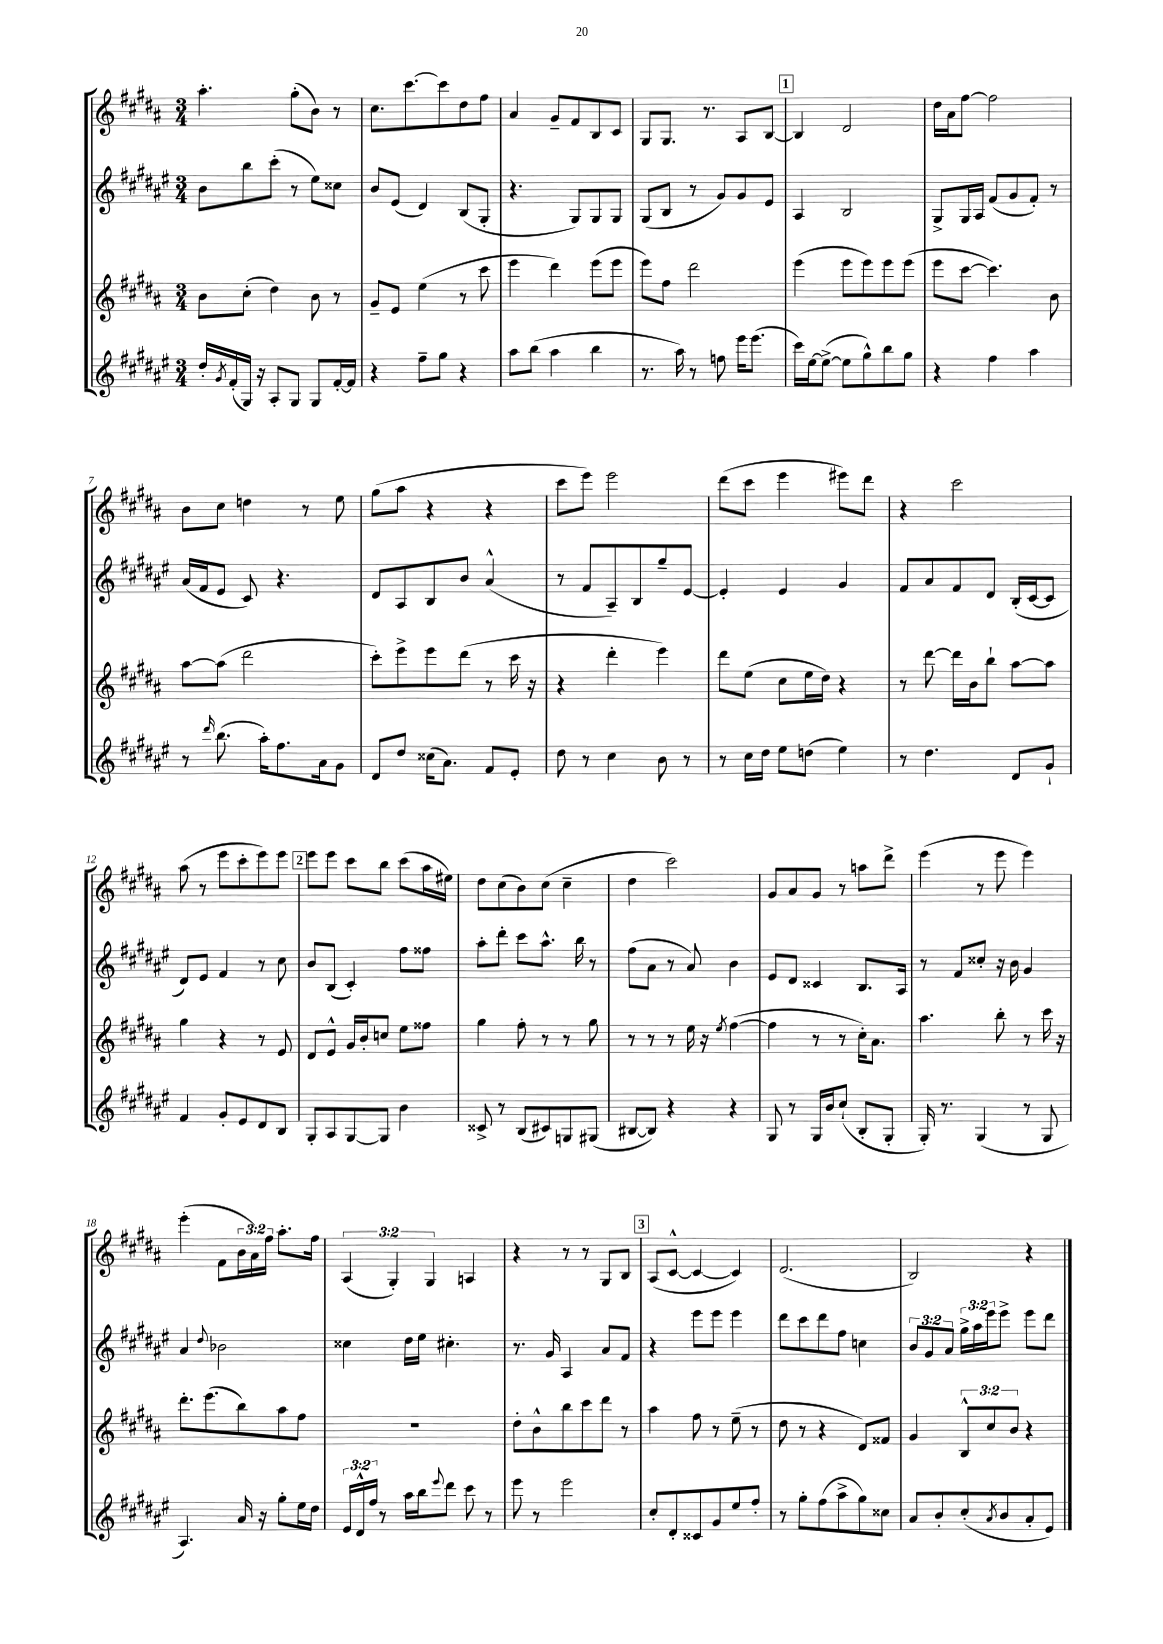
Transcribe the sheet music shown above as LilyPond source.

<<
\new StaffGroup <<
\new Staff = "s0" {
    \clef treble \key b \major \numericTimeSignature \time 3/4 \override Staff.TupletNumber.text = #tuplet-number::calc-fraction-text
    ais''4.-. gis''8-.( b'8) r8 |
    cis''8. cis'''8.~ cis'''8 dis''8 fis''8 |
    ais'4 gis'8-- fis'8 b8 cis'8 |
    gis8 gis8. r8. ais8 b8~ |
    \mark \markup { \box "1" } b4 dis'2 |
    dis''16 ais'16 fis''8~ fis''2 |
    b'8 cis''8 d''4 r8 e''8 |
    gis''8( ais''8 r4 r4 |
    cis'''8 e'''8) e'''2 |
    dis'''8( cis'''8 e'''4 eis'''8) dis'''8 |
    r4 cis'''2 |
    ais''8( r8 e'''8 cis'''8-. e'''8) e'''8 |
    \mark \markup { \box "2" } e'''8 e'''8 cis'''8 b''8 cis'''8( ais''16 eis''16) |
    dis''8 cis''8( b'8) cis''8( cis''4-- |
    dis''4 cis'''2) |
    gis'8 ais'8 gis'8 r8 a''8 dis'''8-> |
    e'''4( r8 e'''8 e'''4) |
    e'''4-.( fis'8 \tuplet 3/2 { b'16 ais'16) fis''16 } ais''8.-. fis''16 |
    \tuplet 3/2 { ais4( gis4-.) gis4 } a4 |
    r4 r8 r8 gis8 b8 |
    \mark \markup { \box "3" } ais8( cis'8~-^ cis'4~ cis'4) |
    dis'2.( |
    b2) r4 \bar "|." |
}
\new Staff = "s1" {
    \clef treble \key fis \major \numericTimeSignature \time 3/4 \override Staff.TupletNumber.text = #tuplet-number::calc-fraction-text
    b'8 b''8 cis'''8-.( r8 eis''8) cisis''8 |
    b'8 eis'8( dis'4) b8( gis8-. |
    r4. gis8) gis8 gis8 |
    gis8( b8 r8 gis'8) gis'8 eis'8 |
    \mark \markup { \box "1" } ais4 b2 |
    gis8-> gis16 ais16 fis'8( gis'8 fis'8-.) r8 |
    ais'16( fis'16 eis'8 cis'8) r4. |
    dis'8 ais8 b8 b'8 ais'4-^( |
    r8 fis'8 ais8--) b8 gis''8-- eis'8~ |
    eis'4-. eis'4 gis'4 |
    fis'8 ais'8 fis'8 dis'8 b16-.( cis'16~ cis'8 |
    dis'8) eis'8 fis'4 r8 cis''8 |
    \mark \markup { \box "2" } b'8 b8( cis'4-.) fis''8 fisis''8 |
    ais''8-. dis'''8-. cis'''8 ais''8.-^ b''16 r8 |
    fis''8( ais'8 r8 ais'8) b'4 |
    eis'8 dis'8 cisis'4 b8. ais16 |
    r8 fis'8 cisis''8-. r16 b'16 gis'4 |
    ais'4 \appoggiatura { dis''8 } bes'2 |
    cisis''4 dis''16 eis''16 cis''4.-. |
    r8. gis'16 ais4 ais'8 fis'8 |
    \mark \markup { \box "3" } r4 eis'''8 eis'''8 eis'''4 |
    dis'''8 cis'''8 dis'''8 fis''8 c''4 |
    \tuplet 3/2 { b'8 gis'8 ais'8 } \tuplet 3/2 { gis''16-> ais''16 eis'''16 } eis'''8-> eis'''8 dis'''8 \bar "|." |
}
\new Staff = "s2" {
    \clef treble \key b \major \numericTimeSignature \time 3/4 \override Staff.TupletNumber.text = #tuplet-number::calc-fraction-text
    b'8 cis''8-.( dis''4) b'8 r8 |
    gis'8-- e'8 e''4( r8 cis'''8 |
    e'''4 dis'''4) e'''8( e'''8 |
    e'''8) fis''8 dis'''2 |
    \mark \markup { \box "1" } e'''4( e'''8 e'''8) e'''8 e'''8( |
    e'''8 cis'''8~ cis'''4.) b'8 |
    ais''8~ ais''8( dis'''2 |
    cis'''8-.) e'''8-> e'''8 dis'''8( r8 cis'''16 r16 |
    r4 dis'''4-. e'''4) |
    dis'''8 e''8( cis''8 e''16 dis''16) r4 |
    r8 dis'''8~ dis'''16 b'16 b''8-! ais''8~ ais''8 |
    gis''4 r4 r8 e'8 |
    \mark \markup { \box "2" } dis'8 e'8-^ gis'16 b'16-. c''8 e''8 fisis''8 |
    gis''4 fis''8-. r8 r8 gis''8 |
    r8 r8 r8 e''16 r16 \acciaccatura { e''8 } fis''4~( |
    fis''4 r8 r8 cis''16-.) ais'8. |
    ais''4. b''8-. r8 cis'''16 r16 |
    dis'''8.-. e'''8.( b''8) ais''8 fis''8 |
    R2. |
    dis''8-. b'8-^ b''8 cis'''8 dis'''8 r8 |
    \mark \markup { \box "3" } ais''4 fis''8 r8 e''8--( r8 |
    dis''8 r8 r4 dis'8) fisis'8 |
    gis'4 \tuplet 3/2 { b8-^ cis''8 b'8 } r4 \bar "|." |
}
\new Staff = "s3" {
    \clef treble \key fis \major \numericTimeSignature \time 3/4 \override Staff.TupletNumber.text = #tuplet-number::calc-fraction-text
    dis''16-. \acciaccatura { gis'8 } fis'16-.( gis16) r16 ais8-. gis8 gis8 fis'16~-. fis'16 |
    r4 fis''8-- gis''8 r4 |
    ais''8 b''8( ais''4 b''4 |
    r8. ais''16) r8 f''8 eis'''16 eis'''8.( |
    \mark \markup { \box "1" } cis'''16) eis''16~ eis''8~->( eis''8 gis''8-^) b''8 gis''8 |
    r4 fis''4 ais''4 |
    r8 \grace { dis'''16 } b''8.( ais''16-.) fis''8. ais'16 gis'8 |
    dis'8 dis''8 cisis''16( ais'8.) fis'8 eis'8-. |
    dis''8 r8 cis''4 b'8 r8 |
    r8 cis''16 dis''16 eis''8 d''8( eis''4) |
    r8 dis''4. dis'8 gis'8-! |
    fis'4 gis'8-. eis'8 dis'8 b8 |
    \mark \markup { \box "2" } gis8-. ais8 gis8~ gis8 b'4 |
    cisis'8-> r8 b8( cis'8) g8 gis8( |
    bis8~ bis8) r4 r4 |
    gis8 r8 gis16 b'16 cis''8-!( b8-. gis8-. |
    gis16-.) r8. gis4( r8 gis8 |
    ais4.) ais'16 r16 gis''8-. eis''16 dis''16 |
    \tuplet 3/2 { eis'16 dis'16-^ fis''16 } r8 ais''16 b''16 \appoggiatura { eis'''8 } dis'''8 cis'''8 r8 |
    eis'''8 r8 eis'''2 |
    \mark \markup { \box "3" } cis''8-. dis'8-. cisis'8 gis'8 eis''8 fis''8-. |
    r8 gis''8-. fis''8( ais''8-> gis''8) cisis''8 |
    ais'8 b'8-. cis''8-.( \acciaccatura { ais'8 } b'8 ais'8-. eis'8) \bar "|." |
}
>>
>>
